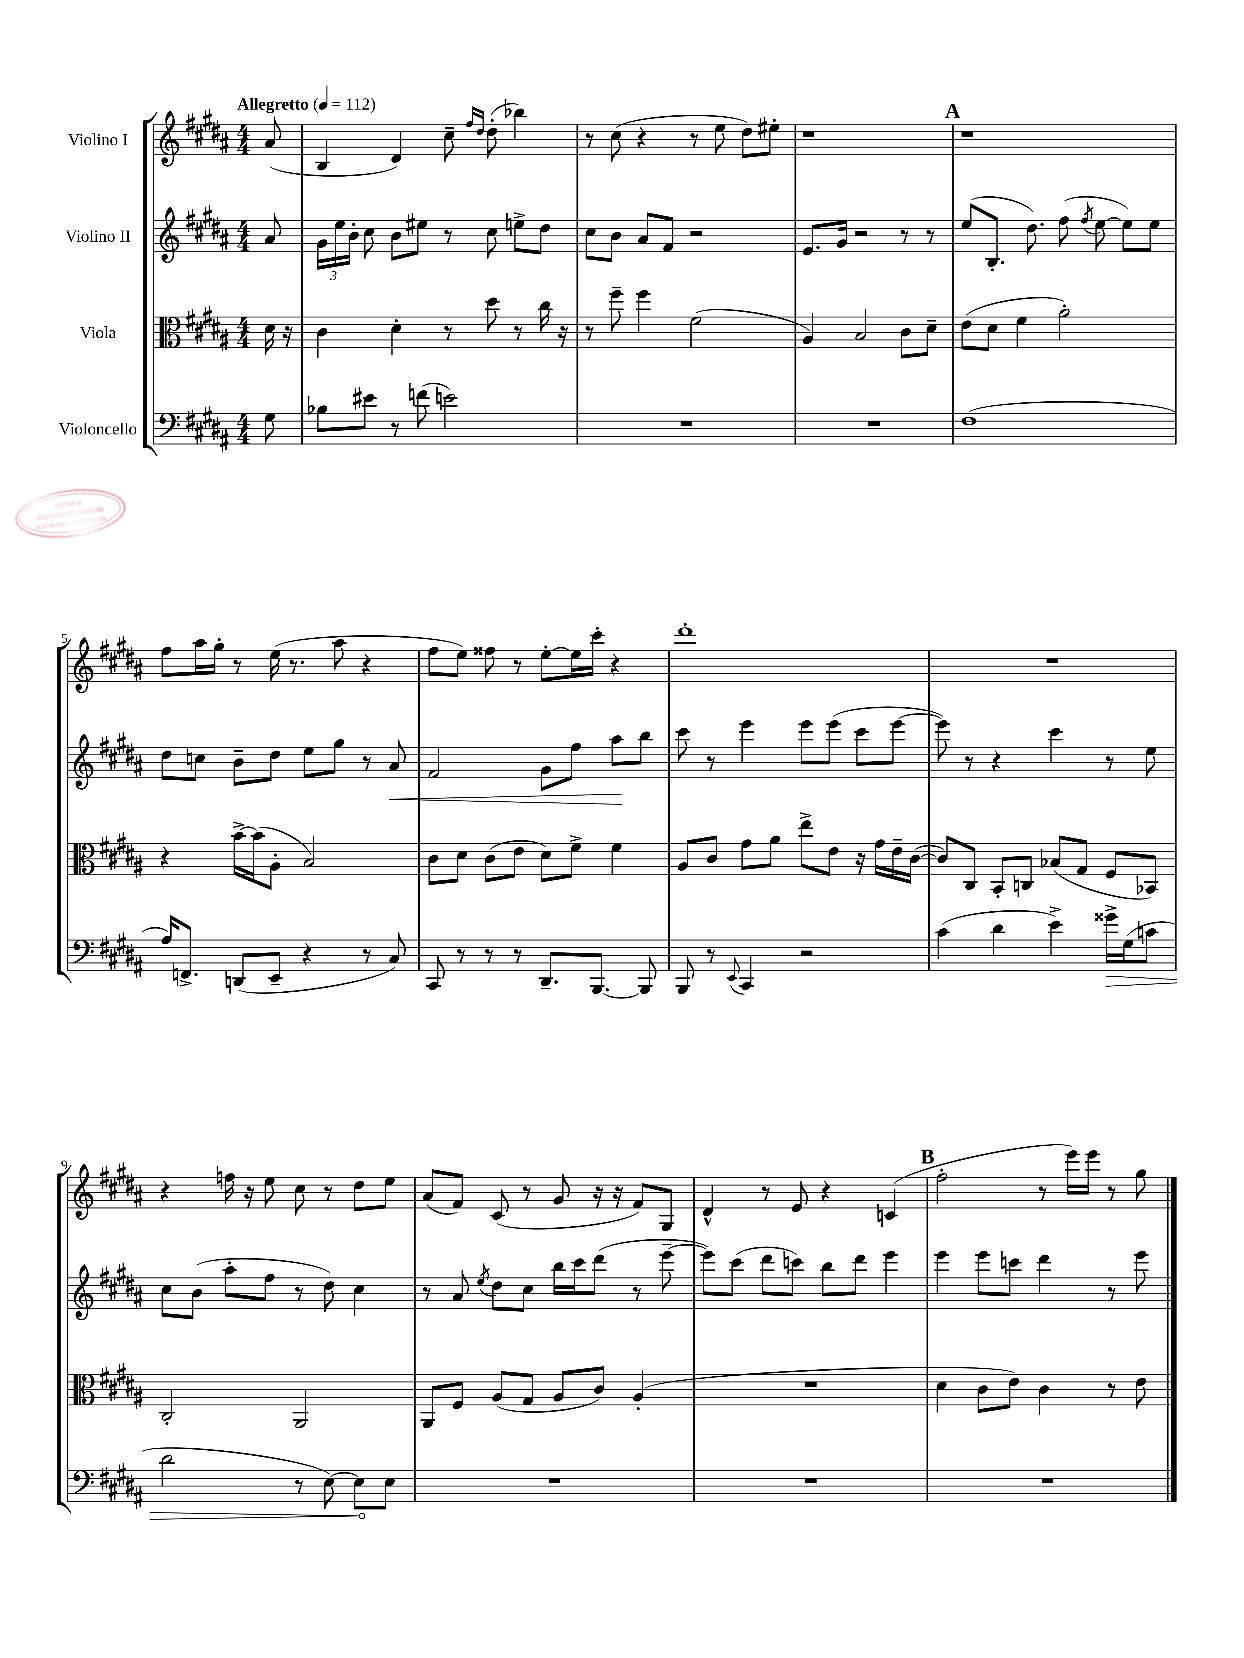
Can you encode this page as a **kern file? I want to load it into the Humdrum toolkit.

**kern	**kern	**kern	**kern
*staff4	*staff3	*staff2	*staff1
*clefF4	*clefC3	*clefG2	*clefG2
*k[f#c#g#d#a#]	*k[f#c#g#d#a#]	*k[f#c#g#d#a#]	*k[f#c#g#d#a#]
*M4/4	*M4/4	*M4/4	*M4/4
*MM112	*MM112	*MM112	*MM112
8G#	16d#	8a#	(8a#
.	16r	.	.
=	=	=	=
8B-	4c#	24g#	4B
.	.	24ee	.
.	.	24b'	.
8e#	.	8cc#	.
8r	4d#'	8b	4d#)
(8f	.	8ee#	.
2e)	8r	8r	8cc#~
.	.	.	16qqff#
.	.	.	16qqdd#
.	8dd#	8cc#	(8dd#'
.	8r	8ee^	4bb-)
.	16cc#	8dd#	.
.	16r	.	.
=	=	=	=
1r	8r	8cc#	8r
.	8ff#~	8b	(8cc#
.	4ff#	8a#	4r
.	.	8f#	.
.	(2f#	2r	8r
.	.	.	8ee
.	.	.	8dd#)
.	.	.	8ee#'
=	=	=	=
1r	4A#)	8.e	1r
.	.	16g#	.
.	2B	2r	.
.	8c#	8r	.
.	8d#~	8r	.
=	=	=	=
(1F#	(8e	(8ee	1r
.	8d#	8.B'	.
.	4f#	.	.
.	.	8.dd#)	.
.	2a#')	(8ff#	.
.	.	8qff#	.
.	.	[8ee	.
.	.	8ee])	.
.	.	8ee	.
=	=	=	=
16A#)	4r	8dd#	8ff#
8.FF^	.	.	.
.	.	8cc	16aa#
.	.	.	16gg#'
(8DD	[16b^	8b~	8r
.	(16b]	.	.
8EE~	8A#'	8dd#	(16ee
.	.	.	8.r
4r	2B)	8ee	.
.	.	8gg#	8aa#
8r	.	8r	4r
8C#)	.	8a#	.
=	=	=	=
8CC#	8c#	2f#	8ff#
8r	8d#	.	8ee)
8r	(8c#	.	8ff##
8r	8e	.	8r
8.DD#~	8d#)	8g#	[8ee'
.	8f#^	8ff#	16ee]
[8.BBB	.	.	16ccc#'
.	4f#	8aa#	4r
8BBB]	.	8bb	.
=	=	=	=
8BBB	8A#	8ccc#	1ddd#'
8r	8c#	8r	.
8qqEE	.	.	.
4CC#	8g#	4eee	.
.	8a#	.	.
2r	8ee^	8eee	.
.	8e	(8eee	.
.	16r	8ccc#	.
.	16g#	.	.
.	16e~	[8eee	.
.	([16c#	.	.
=	=	=	=
(4c#	8c#])	8eee])	1r
.	8C#	8r	.
4d#	8BB'	4r	.
.	8C	.	.
4e^)	(8B-	4ccc#	.
.	8G#	.	.
16g##^	8F#	8r	.
(16G#	.	.	.
8c	8BB-)	8ee	.
=	=	=	=
2d#	2C#'	8cc#	4r
.	.	(8b	.
.	.	8aa#'	16ff
.	.	.	16r
.	.	8ff#	8ee
8r	2AA#	8r	8cc#
[8E)	.	8dd#)	8r
8E]	.	4cc#	8dd#
8E	.	.	8ee
=	=	=	=
1r	8AA#	8r	(8a#
.	8F#	8a#	8f#)
.	.	8qee	.
.	(8A#	8dd#	(8c#
.	8G#	8cc#	8r
.	8A#	16bb	8g#
.	.	16ccc#	.
.	8c#)	(8ddd#	16r
.	.	.	16r
.	(4A#'	8r	8f#)
.	.	[8eee~	8G#
=	=	=	=
1r	1r	8eee])	4d#^^
.	.	(8ccc#	.
.	.	8ddd#	8r
.	.	8ccc)	8e
.	.	8bb	4r
.	.	8ddd#	.
.	.	4eee	(4c
=	=	=	=
1r	4d#	4eee	2ff#'
.	8c#	8eee	.
.	8e)	8ccc	.
.	4c#	4ddd#	8r
.	.	.	16eee)
.	.	.	16eee
.	8r	8r	8r
.	8e	8eee	8gg#
==	==	==	==
*-	*-	*-	*-
